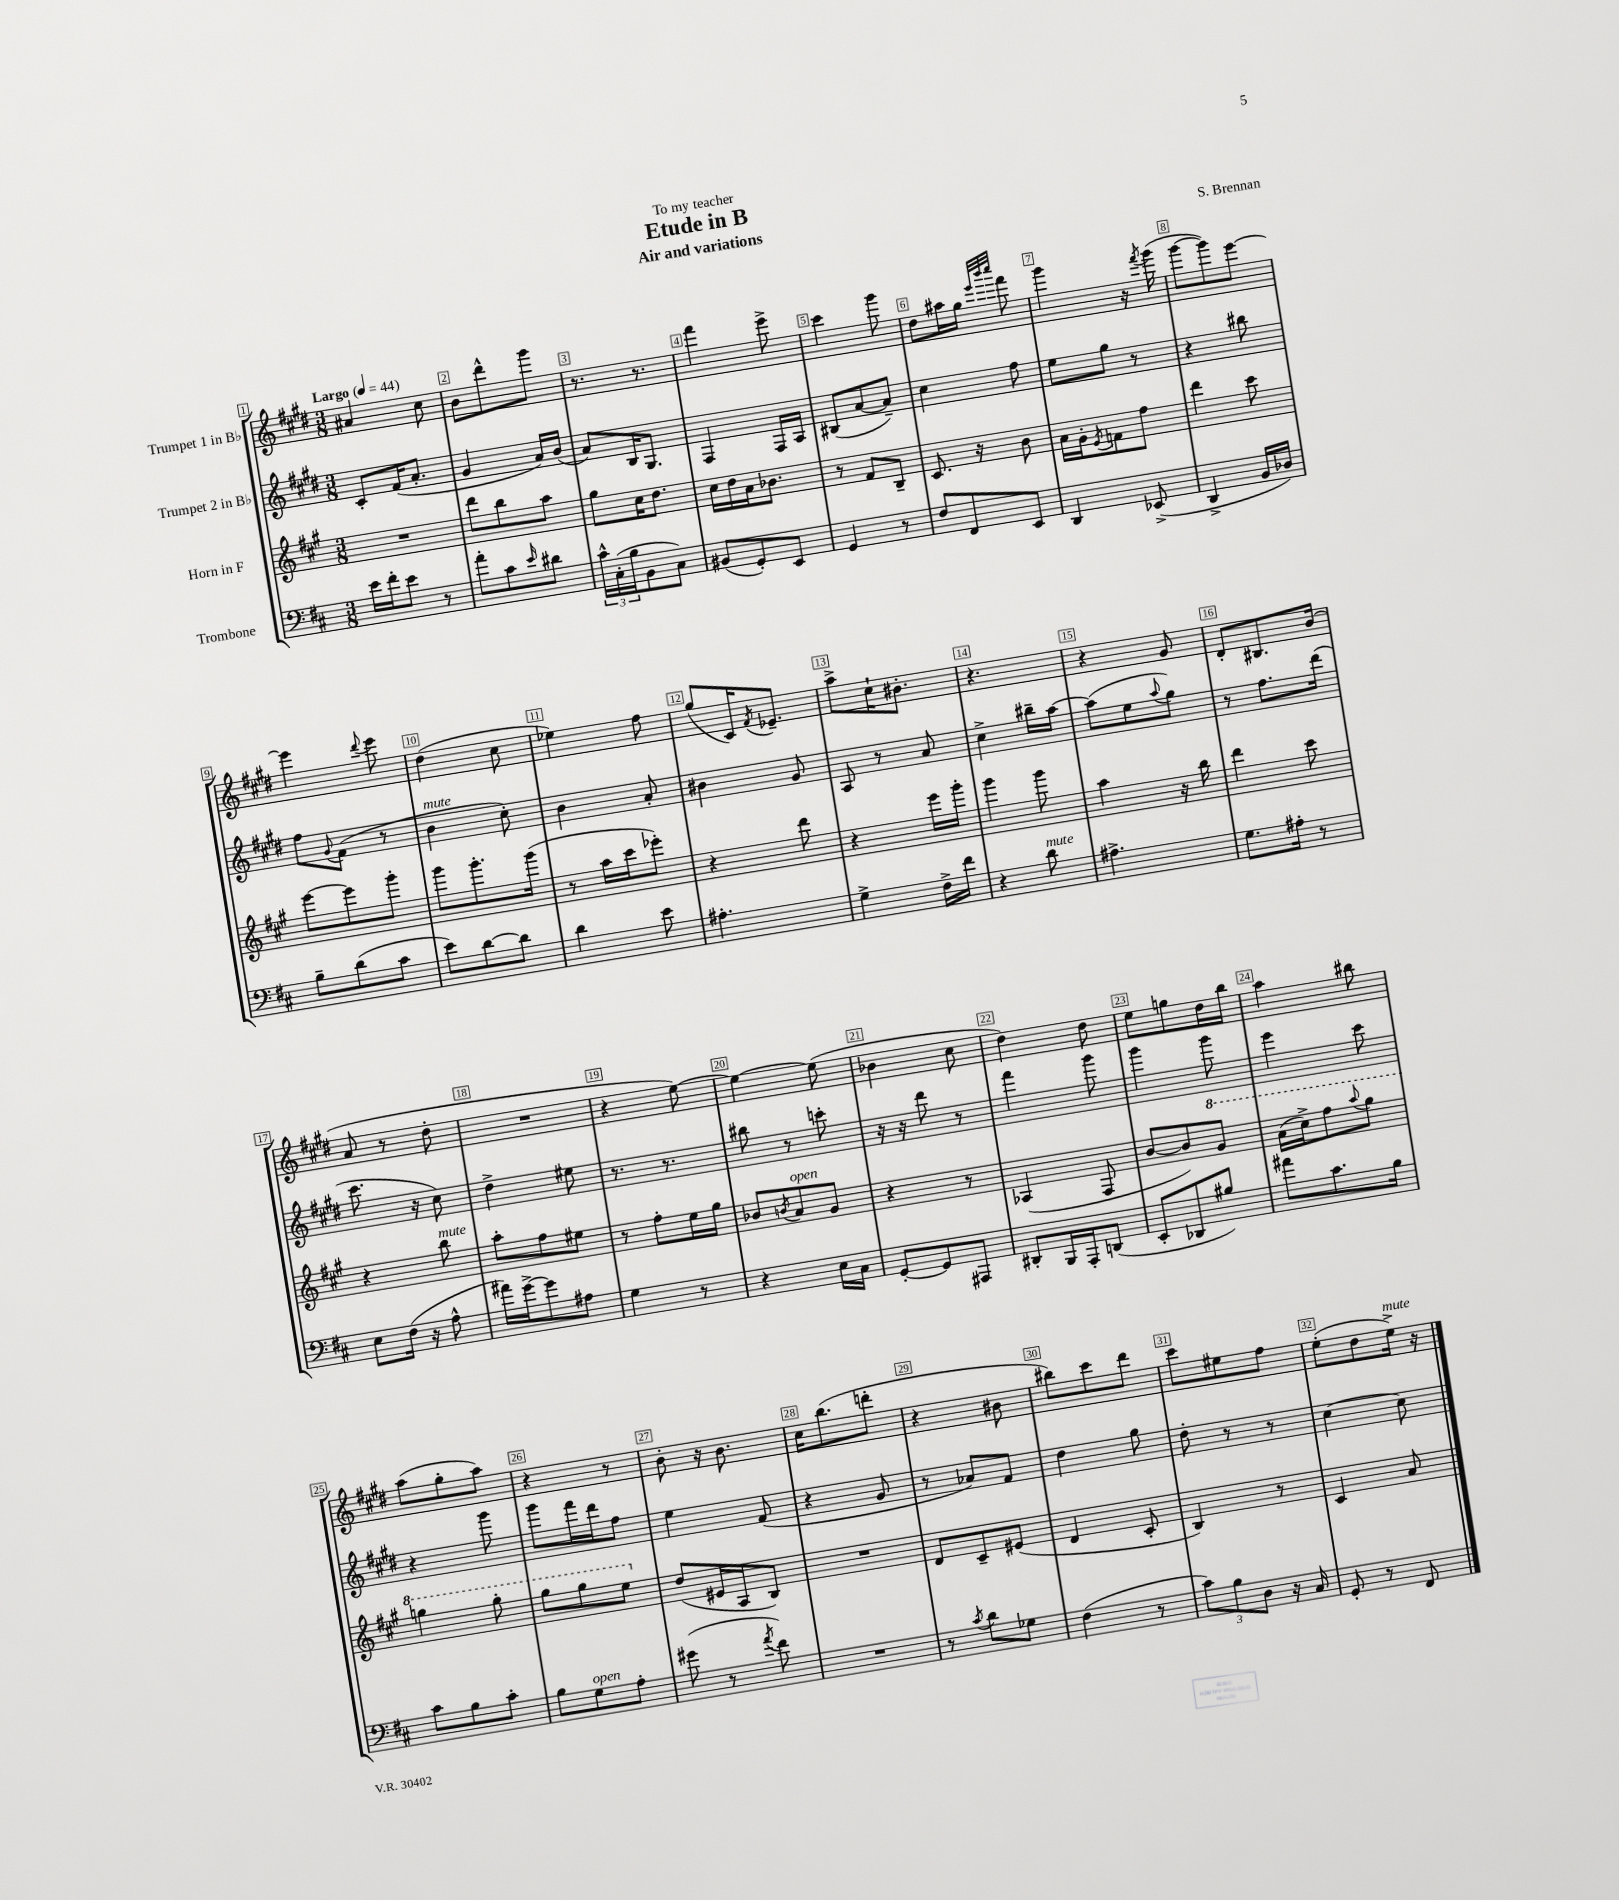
\header { title = "Etude in B" composer = "S. Brennan" subtitle = "Air and variations" dedication = "To my teacher" }
<<
\new StaffGroup <<
\new Staff = "s0" \with { instrumentName = "Trumpet 1 in Bb" } {
    \clef treble \key e \major \numericTimeSignature \time 3/8 \tempo "Largo" 4 = 44
    ais'4 cis''8 |
    b'8 dis'''8-^ gis'''8 |
    r8. r8. |
    fis'''4 e'''8-> |
    cis'''4 gis'''8 |
    dis''8 ais''16 gis''16 \grace { e'''32 b'''32 cis''''32 } fis'''8 |
    gis'''4 r16 \acciaccatura { fis'''8 } gis'''16( |
    gis'''8~ gis'''8) e'''8~ |
    e'''4 \appoggiatura { dis'''8 } e'''8 |
    dis''4( cis''8 |
    ees''4) fis''8 |
    gis''8( cis'16) \acciaccatura { fis'8 } ees'8.-- |
    a''8-> cis''16-! bis'8.-. |
    r4. |
    r4 gis'8 |
    dis'8-. bis8. b'16( |
    a'8 r8 dis''8-. |
    R4. |
    r4 e''8~) |
    e''4~ e''8( |
    bes'4 cis''8 |
    dis''4) dis''8 |
    e''8 g''8 dis''16 b''16 |
    a''4 bis''8 |
    a''8( gis''8-. a''8) |
    r4 r8 |
    b'8-. r16 b'8. |
    cis''16 b''8.( d'''8-. |
    r4 bis'8 |
    bis''8) cis'''8 dis'''8 |
    cis'''8 eis''8 fis''8 |
    e''8-.( dis''8 e''16->^\markup { \italic "mute" }) r16 \bar "|." |
}
\new Staff = "s1" \with { instrumentName = "Trumpet 2 in Bb" } {
    \clef treble \key e \major \numericTimeSignature \time 3/8
    cis'8-. fis'16( a'8.-. |
    gis'4 a'16) b'16( |
    a'8) b16 gis8. |
    fis4 fis16 a16 |
    bis8( a'8~ a'8--) |
    cis''4 fis''8 |
    e''8 gis''8 r8 |
    r4 bis''8 |
    fis''8 \appoggiatura { gis'8 } fis'8( r8 |
    b'4^\markup { \italic "mute" } cis''8-.) |
    b'4 a'8-. |
    bis'4 gis'8 |
    a8 r8 a'8 |
    cis''4-> bis''16-- a''16~ |
    a''8( e''8 \appoggiatura { a''8 } gis''8) |
    r8 fis''8. dis'''16( |
    cis'''8. r16 cis''8) |
    dis''4-> eis''8 |
    r8. r8. |
    bis''8 r8 c'''8-. |
    r16 r16 dis'''8 r8 |
    fis'''4 gis'''8 |
    gis'''4 gis'''8 |
    e'''4 cis'''8 |
    r4 gis'''8 |
    gis'''8 fis'''16 dis'''16 fis''8 |
    e''4 fis'8( |
    r4 gis'8 |
    r8 aes'8) fis'8 |
    dis''4 gis''8 |
    dis''8-. r8 r8 |
    cis''4~ cis''8 \bar "|." |
}
\new Staff = "s2" \with { instrumentName = "Horn in F" } {
    \clef treble \key a \major \numericTimeSignature \time 3/8
    R4. |
    d'''8 b''8 a''8 |
    gis''8 cis''16 d''8. |
    cis''16 d''16 a'16 bes'8. |
    r8 fis'8 b8-- |
    cis'8. r16 b'8 |
    a'16 gis'16-. \acciaccatura { e'8 } f'8 fis''8 |
    d'''4 cis'''8 |
    e'''8~ e'''8 gis'''8-. |
    gis'''8 gis'''8.-. gis'''16( |
    r8 a''16 cis'''16 ees'''8-.) |
    r4 d'''8 |
    r4 e'''16 gis'''16-. |
    gis'''4 gis'''8 |
    a''4 r16 b''16 |
    d'''4 cis'''8 |
    r4 b''8^\markup { \italic "mute" } |
    a''8-. fis''8 eis''8 |
    r8 fis''8-. e''16 gis''16 |
    bes'8 \acciaccatura { b'8 } a'8^\markup { \italic "open" } gis'8 |
    r4 r8 |
    aes4( fis8 |
    b'8~ b'8) \ottava #1 gis''8 |
    a''16( cis'''16->) fis'''8 \appoggiatura { a'''8 } gis'''8 |
    g'''4 g'''8-. |
    gis'''8 gis'''8 e'''8 \ottava #0 |
    d''8( eis'16 a16 b8) |
    R4. |
    d'8 cis'8-- eis'8( |
    d'4 cis'8-. |
    b4) r8 |
    cis'4 a'8 \bar "|." |
}
\new Staff = "s3" \with { instrumentName = "Trombone" } {
    \clef bass \key d \major \numericTimeSignature \time 3/8
    e'16 fis'16-. e'8 r8 |
    a'8-. cis'8 \grace { e'16 } dis'8 |
    \tuplet 3/2 { cis'16-^ cis16-.( b16 } b,8 cis8) |
    bis,8( g,8-.) e,8 |
    g,4 r8 |
    fis8 fis,8 e,8 |
    d,4 ees,8->( |
    d,4-> b,16 des16) |
    b8-- d'8( cis'8 |
    e'8) d'8~ d'8 |
    d'4 e'8 |
    ais4.-. |
    g4-> fis16-> fis'16 |
    r4 d'8^\markup { \italic "mute" } |
    ais4.-> |
    g8. ais16-. r8 |
    e8 fis16( r16 a8-^ |
    ais'16) g'16~-> g'8 ais8 |
    g4 r8 |
    r4 e16 cis16 |
    g,8~-. g,8 ais,,8 |
    dis,8-. b,,16 a,,16-. d,8( |
    e,8-. des,8 bis8) |
    ais'8 cis'8. b16 |
    cis'8 b8 cis'8-. |
    b8 g8^\markup { \italic "open" } a8-. |
    gis'8( r8 \acciaccatura { a'8 } fis'8) |
    R4. |
    r8 \acciaccatura { cis'8 } d'8 ges8 |
    fis4( r8 |
    \tuplet 3/2 { cis'8) b8 d8 } r16 cis16 |
    g,8-. r8 fis,8 \bar "|." |
}
>>
>>
\layout { \context { \Score \override BarNumber.break-visibility = ##(#f #t #t) barNumberVisibility = #all-bar-numbers-visible \override BarNumber.stencil = #(make-stencil-boxer 0.1 0.3 ly:text-interface::print) } }
